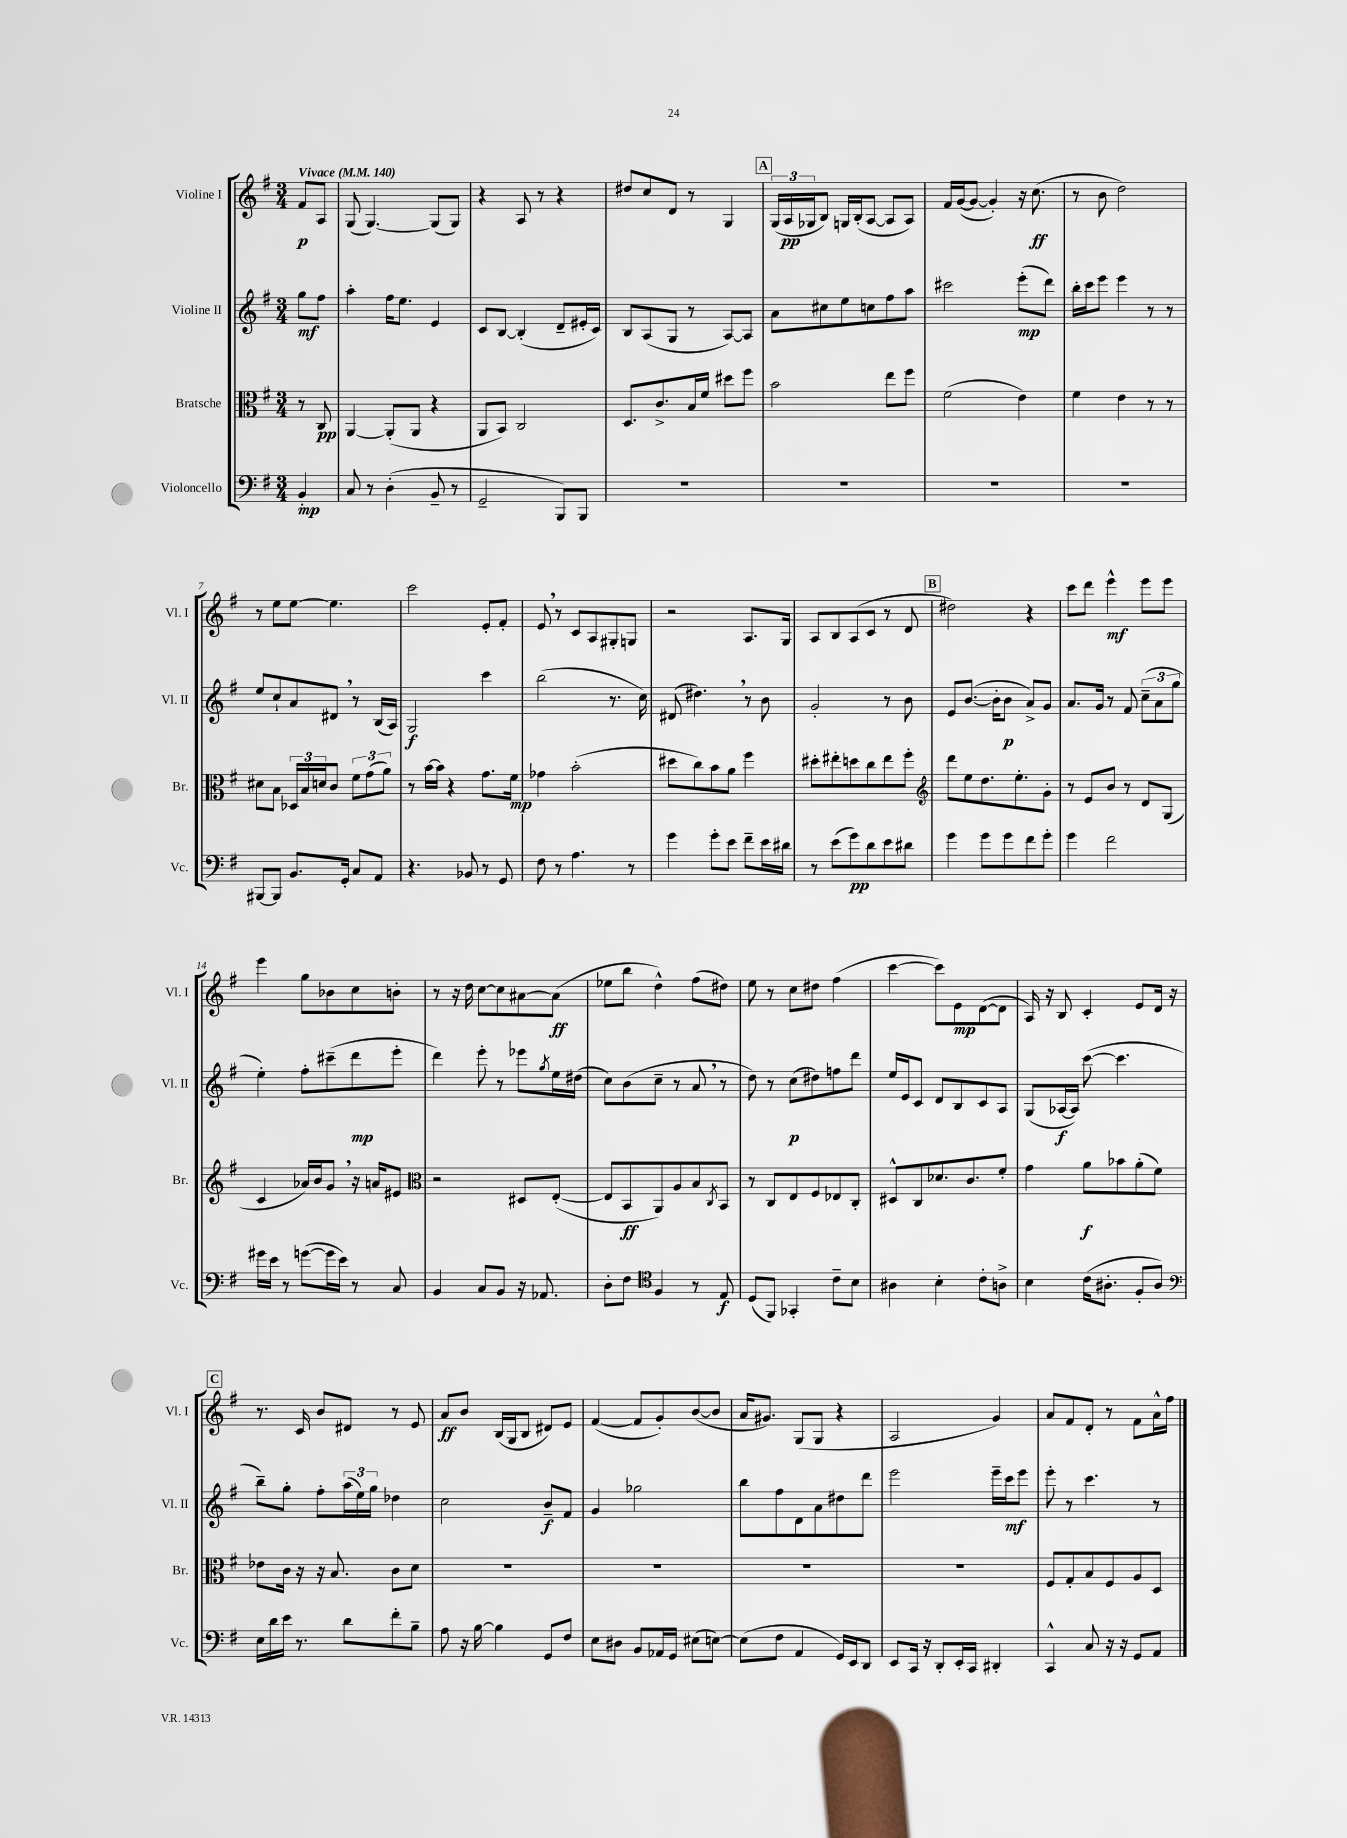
<<
\new StaffGroup <<
\new Staff = "s0" \with { instrumentName = "Violine I" shortInstrumentName = "Vl. I" } {
    \clef treble \key g \major \numericTimeSignature \time 3/4 \partial 4 \tempo "Vivace" 4 = 140
    fis'8\p a8 |
    g8( g4.~) g8( g8) |
    r4 a8 r8 r4 |
    dis''8 c''8 d'8 r8 g4 |
    \mark \markup { \box "A" } \tuplet 3/2 { g16( a16\pp ges16 } b8) g16 b16-.( a8~ a8 a8) |
    fis'16 g'16~( g'8~ g'4-.) r16 c''8.\ff( |
    r8 b'8 d''2) |
    r8 e''8 e''8~ e''4. |
    c'''2 e'8-. fis'8-. |
    e'8 \breathe r8 c'8 a8 gis8-. g8 |
    r2 a8. g16 |
    a8 b8 a8( c'8 r8 d'8 |
    \mark \markup { \box "B" } dis''2) r4 |
    c'''8 d'''8 e'''4-^\mf e'''8 e'''8 |
    e'''4 g''8 bes'8 c''8 b'8-. |
    r8 r16 d''16 c''8~ c''8 ais'8~ ais'8\ff( |
    ees''8 b''8 d''4-^) fis''8( dis''8) |
    e''8 r8 c''8 dis''8 fis''4( |
    c'''4~ c'''8) e'8\mp d'8~( d'8 |
    a16) r16 b8 c'4-. e'8 d'16 r16 |
    \mark \markup { \box "C" } r8. c'16 b'8 dis'8 r8 e'8 |
    a'8\ff b'8 b16( g16 b8 dis'8) e'8 |
    fis'4~( fis'8 g'8-.) b'8~( b'8 |
    a'16 gis'8.) g8( g8 r4 |
    a2 g'4) |
    a'8 fis'8 d'8-. r8 fis'8 a'16-^ fis''16 \bar "|." |
}
\new Staff = "s1" \with { instrumentName = "Violine II" shortInstrumentName = "Vl. II" } {
    \clef treble \key g \major \numericTimeSignature \time 3/4 \partial 4
    g''8\mf fis''8 |
    a''4-. fis''16 e''8. e'4 |
    c'8 b8~ b4-.( d'8-- eis'16-. c'16) |
    b8 a8( g8 r8 a8~) a8 |
    \mark \markup { \box "A" } a'8 cis''8 e''8 c''8 fis''8 a''8 |
    cis'''2 e'''8-.\mp( d'''8) |
    b''16-. c'''16 e'''8 e'''4 r8 r8 |
    e''8 c''8-! a'8 dis'8 \breathe r8 b16( a16) |
    g2\f c'''4 |
    b''2( r8. c''16) |
    dis'8( dis''4.) \breathe r8 b'8 |
    g'2-. r8 b'8 |
    \mark \markup { \box "B" } e'8 b'8.~( b'16-. b'8\p a'8->) g'8 |
    a'8. g'16 r8 fis'8 \tuplet 3/2 { c''8--( a'8 g''8 } |
    e''4-.) fis''8-. cis'''8--( d'''8\mp e'''8-. |
    d'''4) e'''8-. r8 ees'''8 \acciaccatura { g''8 } e''16 dis''16( |
    c''8) b'8( c''8-- r8 a'8 \breathe r8 |
    d''8) r8 c''8\p( dis''8) f''8 d'''8 |
    e''16 e'16 c'8 d'8 b8 c'8 a8 |
    g8( aes16~\f aes16) c'''8~( c'''4. |
    \mark \markup { \box "C" } b''8--) g''8-. fis''8-. \tuplet 3/2 { a''16( e''16) g''16 } des''4 |
    c''2 b'8--\f fis'8 |
    g'4 ges''2 |
    b''8 fis''8 d'8 a'8 dis''8 d'''8 |
    e'''2 e'''16-- c'''16\mf e'''8 |
    e'''8-. r8 c'''4. r8 \bar "|." |
}
\new Staff = "s2" \with { instrumentName = "Bratsche" shortInstrumentName = "Br." } {
    \clef alto \key g \major \numericTimeSignature \time 3/4 \partial 4
    r8 c8\pp |
    a,4~ a,8-.( a,8 r4 |
    a,8 b,8) c2 |
    d8. c'8.-> b16 fis'16 dis''8 fis''8 |
    \mark \markup { \box "A" } b'2 e''8 fis''8 |
    fis'2( e'4) |
    fis'4 e'4 r8 r8 |
    dis'8 b8 \tuplet 3/2 { des16 b16 d'16 } c'8 \tuplet 3/2 { fis'8 g'8( a'8) } |
    r8 b'16~ b'16 r4 g'8. fis'16\mp |
    ges'4 b'2-.( |
    dis''8 c''8) b'8 a'8 fis''4 |
    dis''8-. eis''8-. d''8 c''8 eis''8 fis''8-. |
    \mark \markup { \box "B" } \clef treble d'''8 e''8 d''8. e''8.-. g'8-. |
    r8 e'8 b'8 r8 d'8 g8( |
    c'4 aes'16) b'16 g'8 \breathe r16 a'16 eis'8 |
    \clef alto r2 dis8 e8~-.( |
    e8 b,8\ff a,8) a8 b8 \acciaccatura { c8 } b,8 |
    r8 c8 e8 fis8 ees8 c8-. |
    dis8-^ c8 des'8. c'8. fis'8-. |
    g'4 a'8\f bes'8 a'8-.( fis'8) |
    \mark \markup { \box "C" } ees'8 c'16 r16 r16 b8. c'8 d'8 |
    R2. |
    R2. |
    R2. |
    R2. |
    fis8 g8-. b8 fis8 a8 d8 \bar "|." |
}
\new Staff = "s3" \with { instrumentName = "Violoncello" shortInstrumentName = "Vc." } {
    \clef bass \key g \major \numericTimeSignature \time 3/4 \partial 4
    b,4-.\mp |
    c8 r8 d4-.( b,8-- r8 |
    g,2-- b,,8) b,,8 |
    R2. |
    \mark \markup { \box "A" } R2. |
    R2. |
    R2. |
    bis,,8~ bis,,8 b,8. g,16-. c8 a,8 |
    r4. bes,8 r8 g,8 |
    fis8 r8 a4. r8 |
    g'4 g'8-. e'8 fis'8-- e'16 dis'16 |
    r8 e'8( g'8\pp) d'8 e'8 dis'8 |
    \mark \markup { \box "B" } g'4 g'8 g'8 fis'8 g'8-. |
    g'4 fis'2 |
    gis'16 e'16 r8 g'8~( g'16 e'16) r8 c8 |
    b,4 c8 b,8 r16 aes,8. |
    d8-. fis8 \clef tenor fis4 r8 e8\f |
    d8( fis,8) ges,4-. c'8-- b8 |
    ais4 b4-. c'8-. a8-> |
    b4 c'16( ais8.-. fis8-. ais8) |
    \mark \markup { \box "C" } \clef bass e16 d'16 e'16 r8. d'8 fis'8-. b8-- |
    a8 r16 b16~ b4 g,8 fis8 |
    e8 dis8 b,8 aes,16 g,16 eis8( e8~) |
    e8( fis8 a,4 g,16) e,16 d,8 |
    e,8 c,16 r16 d,8-. e,16-. c,16 dis,4-. |
    c,4-^ c8 r16 r16 g,8 a,8 \bar "|." |
}
>>
>>
